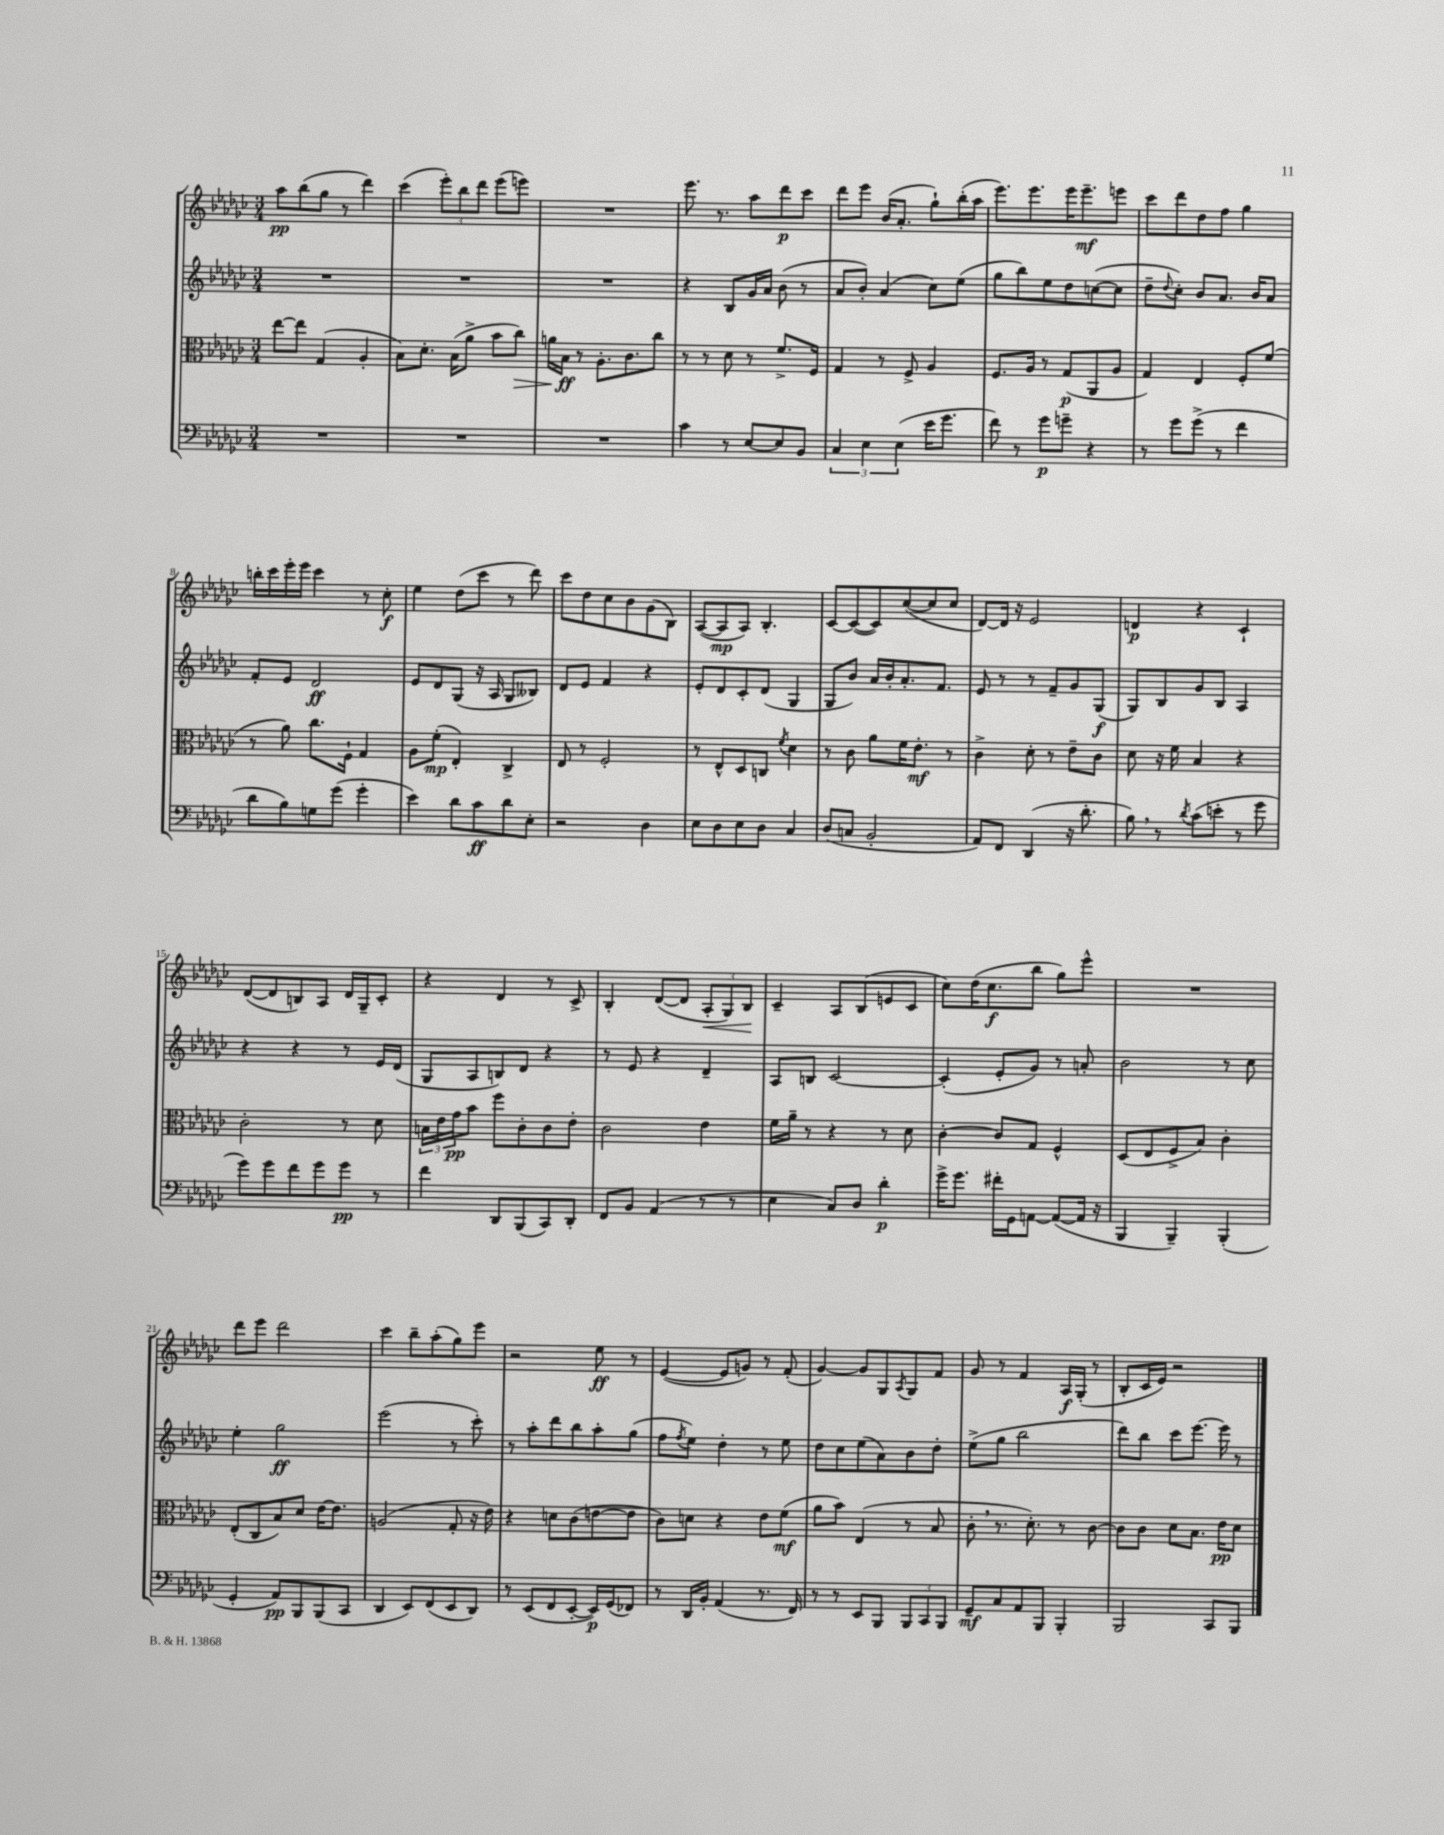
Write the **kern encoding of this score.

**kern	**kern	**kern	**kern
*staff4	*staff3	*staff2	*staff1
*clefF4	*clefC3	*clefG2	*clefG2
*k[b-e-a-d-g-c-]	*k[b-e-a-d-g-c-]	*k[b-e-a-d-g-c-]	*k[b-e-a-d-g-c-]
*M3/4	*M3/4	*M3/4	*M3/4
2.r	[8ee-	2.r	8aa-
.	8ee-]	.	(8bb-
.	(4G-	.	8gg-
.	.	.	8r
.	4A-'	.	4ddd-)
=	=	=	=
2.r	8B-)	2.r	(4ccc-
.	8.d-'	.	.
.	.	.	12eee-')
.	(16B-	.	.
.	.	.	12bb-
.	8a-^	.	.
.	.	.	12ddd-
.	8b-	.	(8eee-
.	8cc-)	.	8eee)
=	=	=	=
2.r	16a	2.r	2.r
.	16B-	.	.
.	8r	.	.
.	8.A-'	.	.
.	8.c-	.	.
.	8cc-	.	.
=	=	=	=
4c-	8r	4r	8.eee-
.	8r	.	.
.	.	.	8.r
8r	8d-	8B-	.
[8E-	8r	16g-	8aa-
.	.	16a-	.
8E-]	8.f^	(8b-	8ddd-
8BB-	.	8r	8ccc-
.	16F	.	.
=	=	=	=
6C-	4G-	8a-	8ddd-
.	.	8b-')	8eee-
6E-	.	.	.
.	8r	(4a-	(16b-
.	.	.	8.a-'
(6E-	.	.	.
.	8F^	.	.
16e-	4A-	8cc-)	8gg-`)
8.g-	.	.	.
.	.	(8ee-	(16bb-'
.	.	.	16aa-
=	=	=	=
8f)	8.F	8gg-	8.eee-)
8r	.	8bb-)	.
.	16A-	.	8.eee-
8g-	8r	8ee-	.
8g~	(8G-	8dd-	16eee-
.	.	.	8.eee-~
4r	8AA-	([8cc	.
.	8A-	8cc]	8eee
=	=	=	=
8r	4G-)	8dd-~	8ccc-
.	.	8qqdd-	.
8g-	.	8cc-')	8ddd-
(8g-^	4E-	8b-	8dd-
8r	.	8.a-	8ff
4f	8F'	.	4gg-
.	.	16b-	.
.	(8f	8a-	.
=	=	=	=
8d-	8r	8f'	16bb'
.	.	.	16ccc-
8B-)	8a-)	8e-	16eee-'
.	.	.	16eee-
8G	8.cc-	2d-	4ccc-
(8g-	.	.	.
.	16F`	.	.
4g-'	4G-	.	8r
.	.	.	8cc-'
=	=	=	=
4e-)	8A-	8e-	4ee-
.	(8f'	8d-	.
8d-	4E-')	(8G-	(8dd-
8c-	.	16r	8ccc-
.	.	16A-	.
8d-	4C-^	8G-	8r
8E-'	.	8B--)	8ddd-)
=	=	=	=
2r	8E-	8d-	8ccc-
.	8r	8e-	8dd-
.	2F'	4f	8cc-
.	.	.	8b-
4D-	.	4r	(8g-
.	.	.	8B-)
=	=	=	=
8E-	8r	8e-'	([8A-
8D-	8E-^^	8d-	8A-]
8E-	8D-	8c-'	8A-)
8D-	8C	(8d-	4.B-'
.	8qf	.	.
4C-	4d-	4G-	.
=	=	=	=
(8D-	8r	8G-	[8c-
8C	8c-	8b-)	(8c-_
2BB-'	8a-	16a-	8c-])
.	.	16b-'	.
.	16f	8.a-'	([8cc-
.	8.e-'	.	.
.	.	.	8cc-]
.	.	8.f	.
.	8r	.	8cc-
=	=	=	=
8AA-)	4c-^	8e-	[8d-)
8FF	.	8r	16d-]
.	.	.	16r
(4DD-	8d-'	8r	2e-
.	8r	8f~	.
16r	8e-~	8g-	.
8.d-'	.	.	.
.	8c-	(8G-	.
=	=	=	=
8B-)	8d-	8G-)	4d
8r	16r	8B-	.
.	16f	.	.
8qd-	.	.	.
(8c-	4B-	8g-	4r
8e'	.	8B-	.
8r	4r	4A-	4c-`
8g-	.	.	.
=	=	=	=
8g-)	2c-'	4r	([8d-
8g-	.	.	8d-]
8f	.	4r	8B)
8g-	.	.	8A-
8g-	8r	8r	16d-
.	.	.	16G-~
8r	8d-	16e-	8c-'
.	.	(16d-	.
=	=	=	=
4f	24B	8G-	4r
.	24e-	.	.
.	24g-	.	.
.	8b-	8A-	.
8DD-	8ff	8B)	4d-
(8BBB-	8c-'	8d-	.
8CC-)	8c-	4r	8r
8DD-'	8e-'	.	8c-^
=	=	=	=
8FF	2c-	8r	4B-'
8BB-	.	8e-	.
(4AA-	.	4r	([8d-
.	.	.	8d-]
8r	4e-	4d-~	12A-'
.	.	.	12G-)
8r	.	.	.
.	.	.	12B-
=	=	=	=
4E-	16f	8A-	4c-~
.	16a-~	.	.
.	8r	8B	.
8C-)	4r	[2c-	8A-
8D-	.	.	(8B-
4d-'	8r	.	8e
.	8d-	.	8c-
=	=	=	=
16g-^	[4c-'	(4c-']	8cc-)
8.g-	.	.	.
.	.	.	(16dd-
.	.	.	8.cc-
16f#'	8c-]	8e-'	.
16GG-	.	.	.
[8AA	8G-	8g-)	8bb-
(8AA_	4F^^	8r	8gg-)
16AA]	.	8a'	8eee-^^
16r	.	.	.
=	=	=	=
4BBB-	(8D-	2b-	2.r
.	8E-	.	.
4BBB-~)	8F^	.	.
.	8B-)	.	.
(4BBB-'	4c-'	8r	.
.	.	8cc-	.
=	=	=	=
4GG-'	(8E-'	4ee-'	8ddd-
.	8C-	.	8eee-
8AA-)	8B-)	2gg-	2ddd-
8BBB-	8d-	.	.
(8BBB-	[16e-	.	.
.	8.e-]	.	.
8CC-	.	.	.
=	=	=	=
4DD-	(2A	(2eee-	4ccc-
8EE-)	.	.	8bb-~
(8FF	.	.	(8aa-'
8EE-	8G-'	8r	8gg-)
8DD-)	16r	8ccc-')	8eee-
.	16e-)	.	.
=	=	=	=
8r	4r	8r	2r
(8EE-	.	8aa-'	.
8FF	8d	8ddd-	.
[8EE-'	(8c-	8bb-	.
16EE-])	[8e	8aa-'	8ee-
(16GG-	.	.	.
8FF-)	8e]	(8gg-	8r
=	=	=	=
8r	8c-)	8ff	([4e-
.	.	8qff	.
16DD-	8d	8ee-)	.
16BB-'	.	.	.
(4AA-	4r	4dd-'	8e-]
.	.	.	8g)
8.r	8e-	8r	8r
.	(8f	8ee-	(8f'
16FF)	.	.	.
=	=	=	=
8r	8a-	8dd-	[4g-)
8r	8b-)	8cc-	.
8EE-	(4E-	(8ee-	8g-]
8BBB-	.	8a-)	8G-
.	.	.	8qA-
12BBB-	8r	8b-	8G-
12CC-	.	.	.
.	8B-	8dd-'	8f
12BBB-	.	.	.
=	=	=	=
8GG-~	8c-'	(8ee-^	8g-
8C-	8.r	8gg-	8r
8AA-	.	2bb-	4f
.	8.d-')	.	.
8BBB-	.	.	.
4BBB-'	8r	.	16A-
.	.	.	(16G-'
.	[8c-	.	8r
=	=	=	=
2BBB-	8c-]	8ddd-)	8B-'
.	8c-	8bb-	16c-
.	.	.	16e-)
.	8d-	8ccc-	2r
.	8.B-	[8.eee-	.
8CC-	.	.	.
.	16e-	16eee-]	.
8BBB-	8d-	8r	.
==	==	==	==
*-	*-	*-	*-
